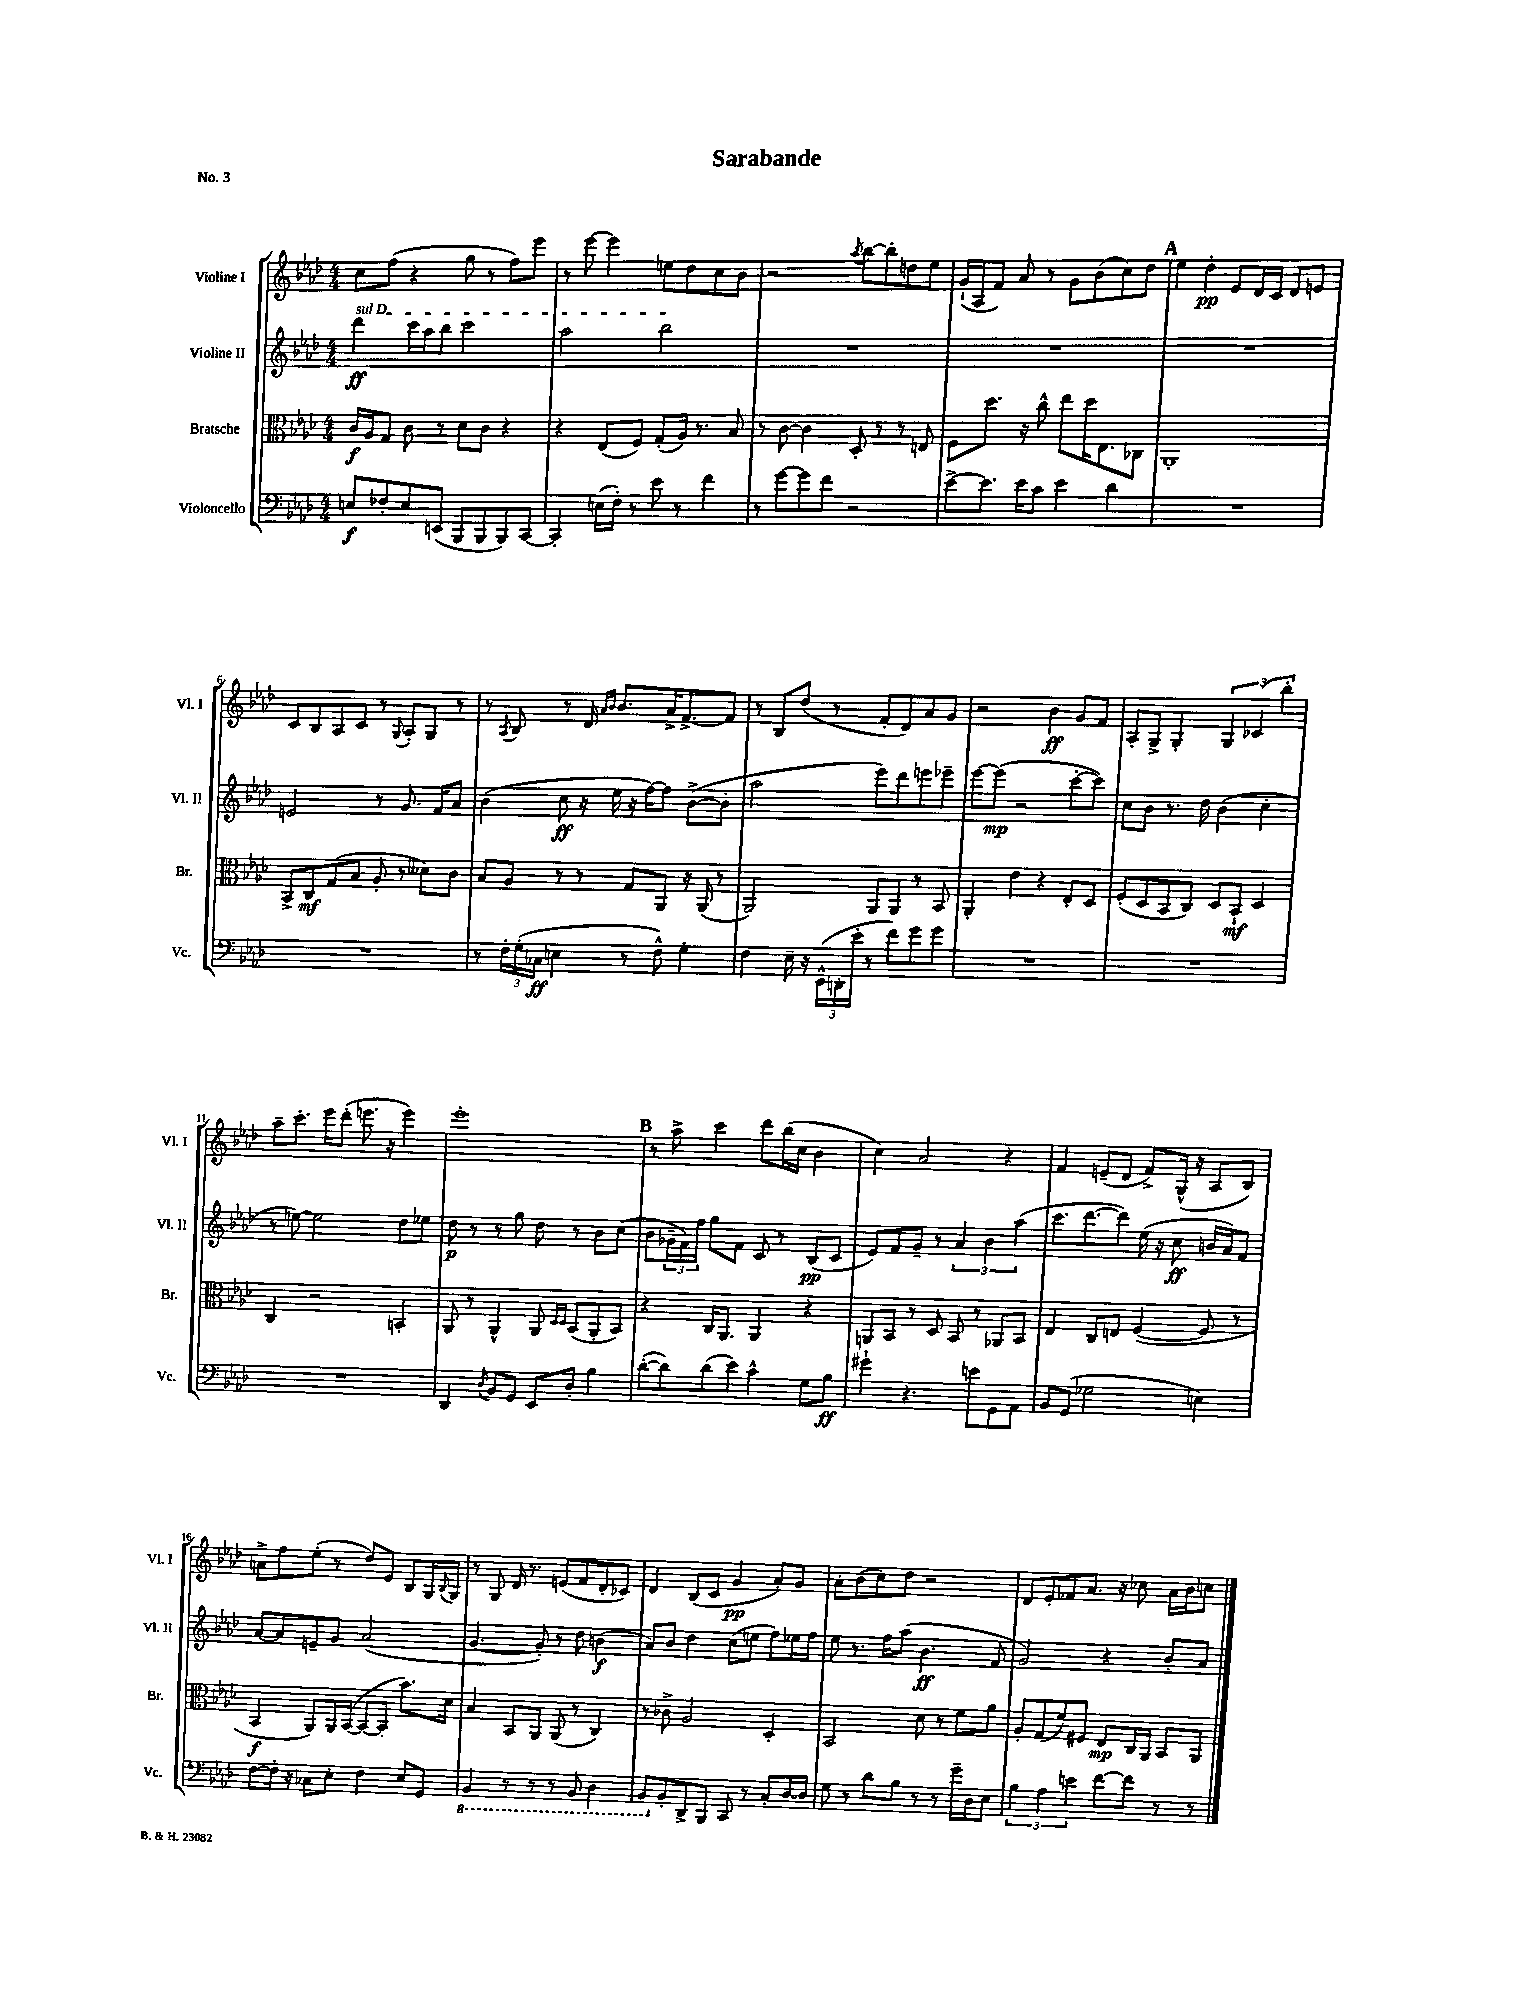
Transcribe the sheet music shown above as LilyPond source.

\header { title = "Sarabande" piece = "No. 3" }
<<
\new StaffGroup <<
\new Staff = "s0" \with { instrumentName = "Violine I" shortInstrumentName = "Vl. I" } {
    \clef treble \key aes \major \numericTimeSignature \time 4/4
    c''8 f''8( r4 g''8 r8 f''8) ees'''8 |
    r8 ees'''8~ ees'''4 e''8 des''8 c''8 bes'8 |
    r2 \acciaccatura { aes''8 } bes''8~ bes''8-. d''8 ees''8 |
    g'16-!( aes16 f'8) aes'8 r8 g'8 bes'8( c''8) des''8 |
    \mark \markup { \bold "A" } ees''4 des''4-.\pp ees'8 des'16 c'16 des'8 e'8 |
    c'8 bes8 aes8 c'8 r8 \appoggiatura { g8 } aes8-. g8 r8 |
    r8 \acciaccatura { aes8 } bes8 r8 des'16 \grace { aes'16 bes'16 } bes'8. aes'16-> f'8.~-> f'8 |
    r8 bes8 des''8( r8 f'8-. des'8) aes'8 g'8 |
    r2 bes'4\ff g'8 f'8 |
    aes8-. g8-> g4-. \tuplet 3/2 { g4 ces'4( bes''4-.) } |
    aes''8-- c'''8.-. ees'''16 des'''8-.( e'''8. r16 e'''4) |
    ees'''1-. |
    \mark \markup { \bold "B" } r8 aes''8-> c'''4 des'''8 bes''16( c''16 bes'4 |
    c''4) aes'2 r4 |
    f'4 e'8--( des'8 f'8->) g16-^( r16 aes8 bes8) |
    a'8-> f''8 ees''8-.( r8 des''8) ees'8 bes8 g16 \appoggiatura { bes8 } g16 |
    r8 g8 des'16 r8. e'8( f'8 des'8-. ces'8) |
    des'4 bes8( c'8 g'4\pp aes'8-.) g'8 |
    aes'8-. bes'8( c''8) des''8 r2 |
    des'8 ees'8-. fes'8 aes'8. r16 ces''8 aes'16 bes'16 c''8 \bar "|." |
}
\new Staff = "s1" \with { instrumentName = "Violine II" shortInstrumentName = "Vl. II" } {
    \clef treble \key aes \major \numericTimeSignature \time 4/4
    \once \override TextSpanner.bound-details.left.text = \markup { \italic "sul D" } des'''4\ff\startTextSpan c'''16 aes''16 bes''8 c'''2 |
    aes''2 bes''2\stopTextSpan |
    R1 |
    R1 |
    \mark \markup { \bold "A" } R1 |
    e'2 r8 g'8. f'16 aes'8 |
    bes'4( c''8\ff r16 ees''16 r16 f''16~) f''8 bes'8~->( bes'8-. |
    aes''2 ees'''8) des'''8 e'''8 ees'''8-- |
    ees'''8~ ees'''8\mp( r2 c'''8~-. c'''8) |
    c''8 bes'8 r8. des''16 bes'4( c''4-. |
    r8 e''8~) e''2 des''8 ees''8 |
    des''8\p r8 r8 g''8 des''8 r8 bes'8 c''8( |
    \mark \markup { \bold "B" } bes'8 \tuplet 3/2 { ges'16-- f'16) f''16 } g''8 f'8 c'8 r8 bes8\pp( c'8 |
    ees'8) f'8 g'8-- r8 \tuplet 3/2 { aes'4 bes'4 aes''4( } |
    c'''8. des'''8.~ des'''8) ees''16( r16 c''8\ff b'16 aes'16) f'8 |
    aes'8~ aes'8 e'8-- g'8 aes'2( |
    g'4.~ g'8-.) r8 des''8 b'4\f( |
    aes'8) bes'8 des''4 c''8( e''8 f''8) ees''16 f''16 |
    ees''8 r8. f''16 aes''8( bes'4.\ff f'8 |
    g'2) r4 bes'8-. aes'8 \bar "|." |
}
\new Staff = "s2" \with { instrumentName = "Bratsche" shortInstrumentName = "Br." } {
    \clef alto \key aes \major \numericTimeSignature \time 4/4
    c'16\f aes16 g8 c'8 r8 des'8 c'8 r4 |
    r4 ees8( f8) g8-.( aes16) r8. bes8 |
    r8 c'8~ c'4 des8-. r8 r8 e8 |
    f8 des''8. r16 c''8-^ ees''8 des''16 ees8. ces8 |
    \mark \markup { \bold "A" } aes,1-. |
    bes,8-> c8\mf g8( bes8 aes8-. r8 deses'8) c'8 |
    bes8 aes8 r8 r8 g8 aes,8 r16 aes,16( r8 |
    aes,2) aes,8 aes,8 r8 bes,8 |
    aes,4-. ees'4 r4 ees8-. des8 |
    f8-.( des8 bes,8 c8) des8 bes,8-!\mf des4 |
    c4 r2 b,4-. |
    aes,8 r8 aes,4-^ aes,8 \grace { des16 des16 } bes,8( aes,8-. bes,8) |
    \mark \markup { \bold "B" } r4 c16 aes,8. aes,4 r4 |
    a,8 bes,8 r8 des8 bes,8 r8 aes,8 bes,8 |
    ees4 c8 e8 f4~( f8 r8 |
    bes,4\f aes,8) aes,16 bes,16~( bes,8~ bes,8-. bes'8.) des'16 |
    bes4 bes,8 aes,8 aes,8( r8 c4) |
    r8 ces'8-> aes2 des4-. |
    bes,2 des'8 r8 f'8 aes'8 |
    aes8-. g8( f'8) fis8 ees8\mp c16 aes,16 bes,8 aes,8 \bar "|." |
}
\new Staff = "s3" \with { instrumentName = "Violoncello" shortInstrumentName = "Vc." } {
    \clef bass \key aes \major \numericTimeSignature \time 4/4
    e8\f fes8-. e8 e,8( bes,,8 bes,,8 bes,,8) c,8~ |
    c,4-. e16( f16-.) r8 ees'8 r8 f'4 |
    r8 g'8~ g'8 f'8 r2 |
    ees'8~-> ees'8. ees'16 c'8 ees'4 des'4 |
    \mark \markup { \bold "A" } R1 |
    R1 |
    r8 \tuplet 3/2 { f16-. g16-.( ces16\ff } e4 r8 f8-^) g4-. |
    f4 ees16-- r16 \tuplet 3/2 { ees,16-^( d,16-. ees'16-. } r8 f'8) g'8 g'8 |
    R1 |
    R1 |
    R1 |
    des,4 \acciaccatura { des8 } bes,8 g,8 ees,8 des8-. bes4 |
    \mark \markup { \bold "B" } des'8~-.( des'8) des'8( ees'8) c'4-^ g8 bes8\ff |
    gis'4-! r4. e'8 g,8 aes,8 |
    bes,8 g,8( ges2 e4) |
    f8~ f16-. r16 ces8 ees8-. f4 ees8 g,8 |
    \ottava #-1 bes,,4 r8 r8 r8 bes,,8 des,4 |
    bes,,8 \ottava #0 bes,8-. des,8-> bes,,8 c,8 r8 c8-. des16~ des16 |
    g8 r8 des'8 bes8 r8 r8 g'16-- des16 ees8 |
    \tuplet 3/2 { bes4 aes4 e'4 } f'8~ f'8 r8 r8 \bar "|." |
}
>>
>>
